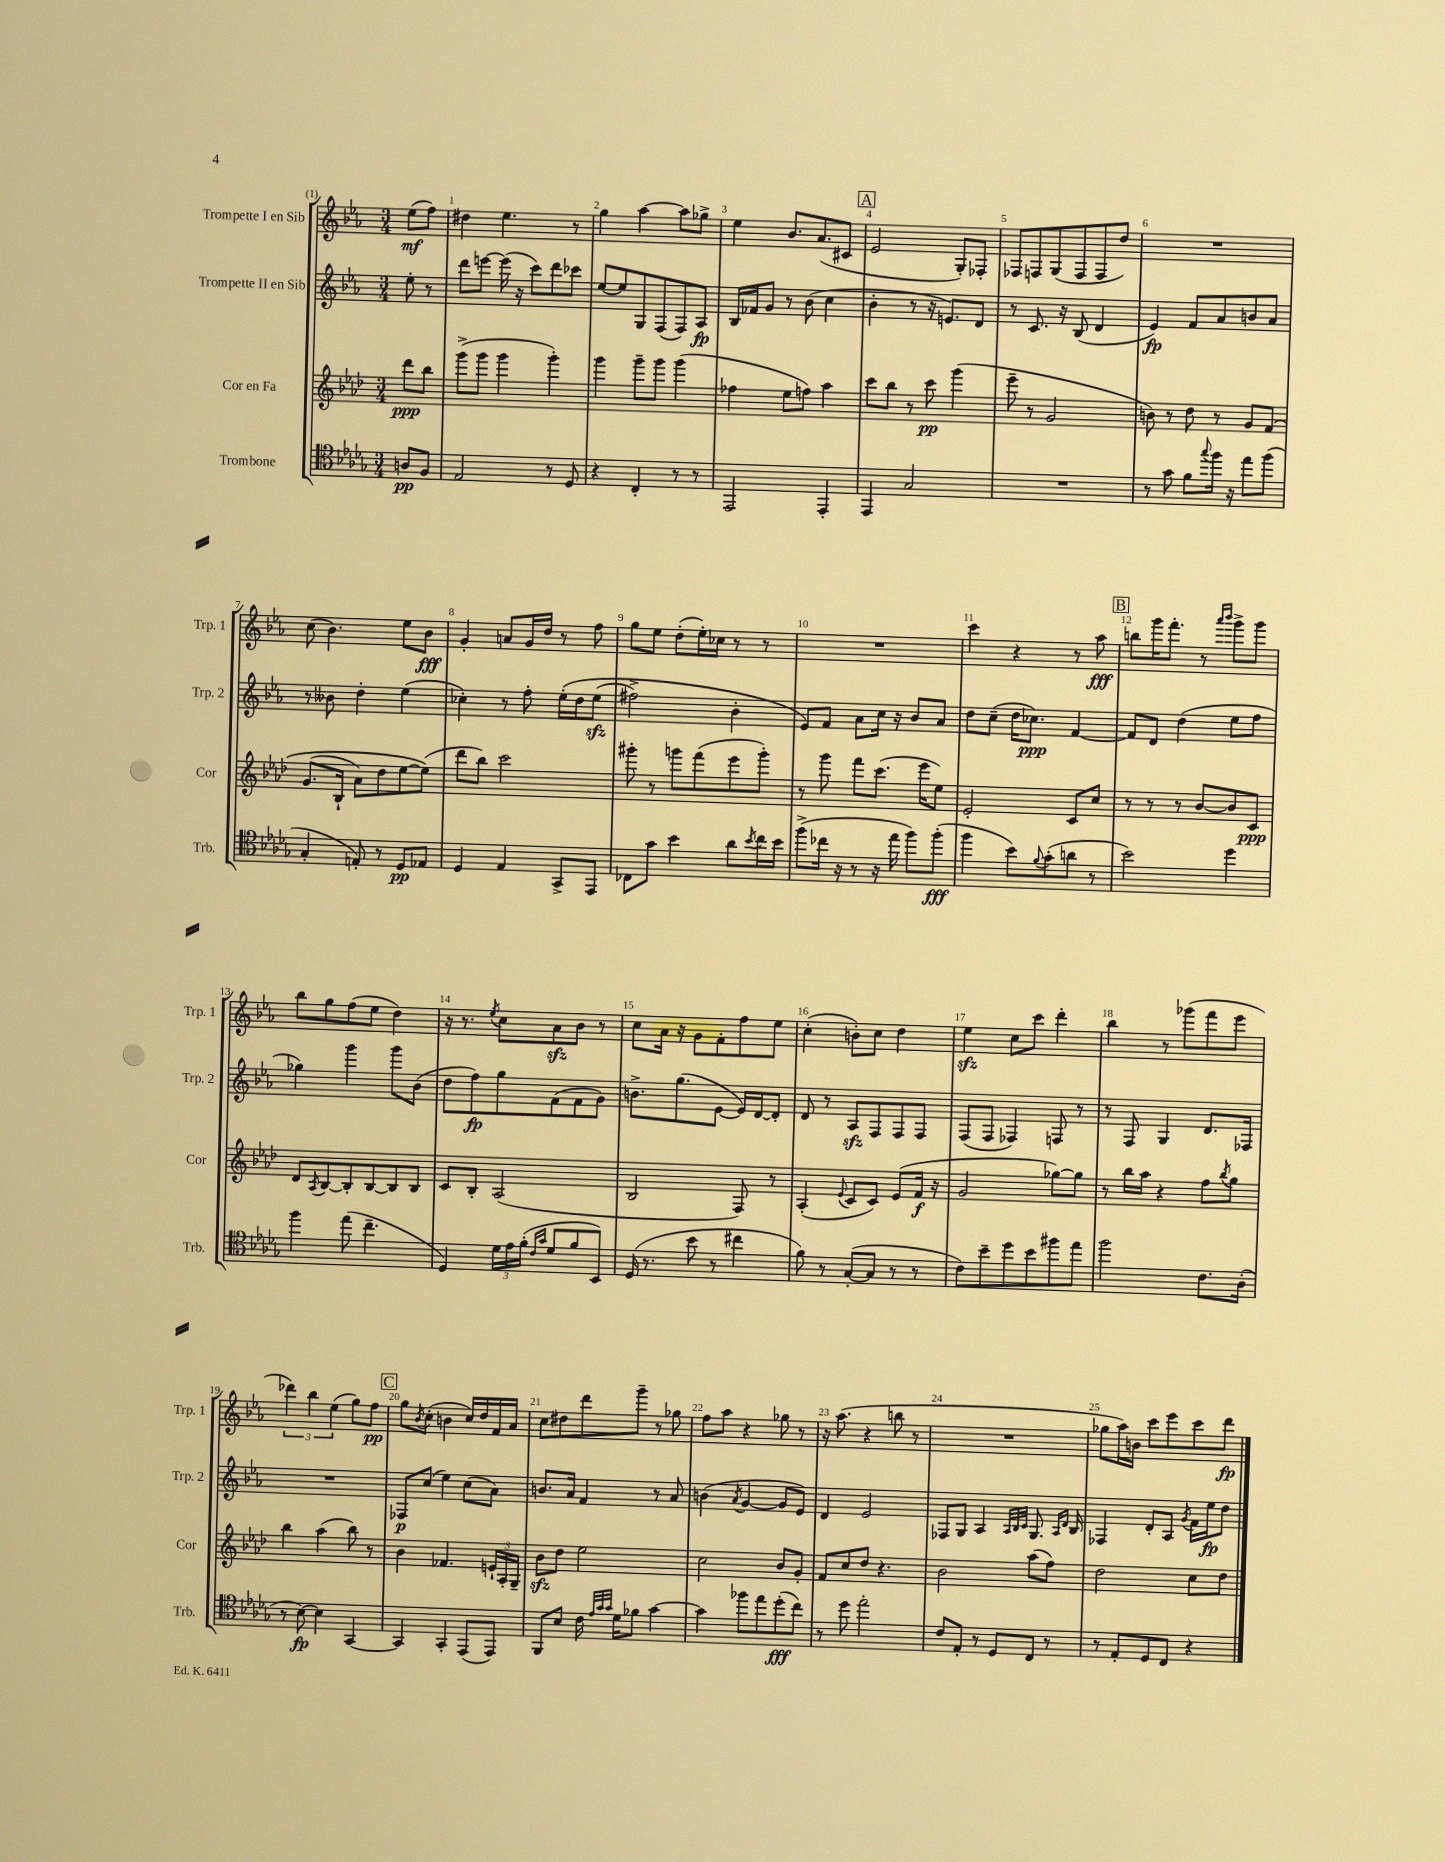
<<
\new StaffGroup <<
\new Staff = "s0" \with { instrumentName = "Trompette I en Sib" shortInstrumentName = "Trp. 1" } {
    \clef treble \key ees \major \numericTimeSignature \time 3/4 \partial 4
    ees''8\mf( f''8) |
    dis''4 ees''4. r8 |
    g''4 aes''4~ aes''8 ges''8-> |
    ees''4 bes'8. aes'8.( cis'8 |
    \mark \markup { \box "A" } ees'2 g8-.) fes8-. |
    fes8 f8 g8( f8 f8 d''8) |
    R2. |
    c''8( bes'4.) ees''8 bes'8\fff |
    g'4-. a'8 g'16 d''16 r8 f''8 |
    g''8 ees''8 d''8-.( ees''16-.) ces''16 r8 r8 |
    R2. |
    c'''4 r4 r8 aes''8\fff |
    \mark \markup { \box "B" } b''8 g'''16 f'''8.-. r8 \grace { aes'''16 bes'''16 } g'''8-> g'''8 |
    bes''8 g''8 f''8( ees''8 d''4) |
    r16 r8. \acciaccatura { ees''8 } c''8 aes'8\sfz bes'8 r8 |
    c''8 aes'16 r16 g'8 f'8-. f''8 ees''8 |
    c''4-.( b'8-.) c''8 d''4 |
    ees''4\sfz c''8 c'''8 d'''4-. |
    bes''4 r8 ges'''8( f'''8 ees'''8 |
    \tuplet 3/2 { des'''4) bes''4 ees''4( } g''8) f''8\pp |
    \mark \markup { \box "C" } g''8 \acciaccatura { bes'8 } c''8-.( b'4 c''16) d''16 f'16 aes'16 |
    c''8 dis''8 d'''8 g'''8-- r8 ges''8 |
    f''8 aes''8 r4 ges''8 r8 |
    r16 aes''8.( r4 b''8 r8 |
    R2. |
    ges''8 aes''16) b'16 c'''8 ees'''8 c'''8 d'''8\fp \bar "|." |
}
\new Staff = "s1" \with { instrumentName = "Trompette II en Sib" shortInstrumentName = "Trp. 2" } {
    \clef treble \key ees \major \numericTimeSignature \time 3/4 \partial 4
    ees''8-. r8 |
    d'''8 e'''8~ e'''16( r16 c'''8) d'''8 ces'''8 |
    ees''8~ ees''8 g8 f8( f8) aes8\fp |
    bes16 fes'16 g'8 r8 bes'8( c''4 |
    \mark \markup { \box "A" } bes'4-. r8 r16 e'8.) d'8 |
    r8 c'8. r16 bes8( d'4 |
    ees'4\fp) f'8 aes'8 b'8 aes'8 |
    r8 beses'8 d''4-. ees''4( |
    ces''4-.) r8 f''8-. ees''16-.\( d''16 ees''8\sfz( |
    fis''2->) bes'4-. |
    ees'8\) f'8 aes'8 c''16 r16 bes'8 aes'8 |
    d''8 c''8--( d''16 ces''8.\ppp) f'4~ |
    \mark \markup { \box "B" } f'8 d'8 d''4( ees''8 f''8 |
    ges''4) g'''4 g'''8 bes'8( |
    d''8 f''8\fp) g''8 f'8( f'8 g'8) |
    b'8.-> g''8.( ees'8~ ees'16) d'16~ d'8-. |
    d'8 r8 aes8\sfz f8 f8 f8 |
    f8( f8 fes4) f8 r8 |
    r8 f8 g4 d'8. fes16 |
    R2. |
    \mark \markup { \box "C" } fes8\p c''8( ees''4) c''8( aes'8) |
    b'8. aes'16 f'4 r8 aes'8 |
    b'4( \acciaccatura { aes'8 } g'4~ g'8 ees'8) |
    d'4 ees'2 |
    fes8 g8 aes4 \grace { aes32 bes32 c'32 } g8. \grace { aes16 d'16 } bes16 |
    fes4 d'8-. aes8 \acciaccatura { g'8 } f'16 ees''16\fp d''8 \bar "|." |
}
\new Staff = "s2" \with { instrumentName = "Cor en Fa" shortInstrumentName = "Cor" } {
    \clef treble \key aes \major \numericTimeSignature \time 3/4 \partial 4
    des'''8\ppp bes''8 |
    g'''8->( g'''8 g'''4 g'''4-.) |
    g'''4 g'''8-- g'''8 g'''4( |
    fes''4 ees''8 f''8) aes''4 |
    \mark \markup { \box "A" } c'''8 bes''8 r8 c'''8\pp g'''4( |
    ees'''8-- r8 g'2 |
    b'8) r8 des''8 r8 g'8 f'8\( |
    g'8.( bes16-! aes'8) des''8 ees''8~ ees''8(\) |
    des'''8 bes''8) c'''2 |
    gis'''8-. r8 g'''8 f'''8( ees'''8 g'''8-.) |
    r8 g'''8 f'''8 c'''8.( ees'''16 ees''8) |
    ees'2-. c'8 c''8 |
    \mark \markup { \box "B" } r8 r8 r8 bes'8~ bes'8 c'8\ppp |
    des'8 \acciaccatura { aes8 } bes8~ bes8-. bes8~ bes8 bes8 |
    c'8 bes8-. aes2( |
    bes2 f8) r8 |
    aes4-.( \appoggiatura { ees'8 } c'8 c'8) ees'8( f'16\f r16 |
    g'2 ges''8~) ges''8 |
    r8 bes''16 aes''16 r4 f''8 \acciaccatura { bes''8 } g''8 |
    bes''4 aes''4( bes''8) r8 |
    \mark \markup { \box "C" } bes'4 fes'4. \tuplet 3/2 { e'16-! aes16-. g16-- } |
    bes'8\sfz des''8 ees''2 |
    c''2 bes'8 g'8-. |
    f'8 c''8 des''8 r4. |
    bes'2 aes''8( f''8) |
    des''2 c''8 des''8 \bar "|." |
}
\new Staff = "s3" \with { instrumentName = "Trombone" shortInstrumentName = "Trb." } {
    \clef tenor \key des \major \numericTimeSignature \time 3/4 \partial 4
    a8\pp f8 |
    ees2 r8 des8 |
    r4 c4-. r8 r8 |
    ees,2 ees,4-. |
    \mark \markup { \box "A" } ees,4 ges2 |
    R2. |
    r8 ges'8 f'8 \appoggiatura { ges''8 } f''16 r16 ees''8 f''8( |
    ges4-. e8-.) r8 des8\pp ees8 |
    des4 ees4 ges,8-> ees,8 |
    ces8 ges'8 bes'4 aes'8 \acciaccatura { bes'8 } c''16 bes'16 |
    f''8->( ces''16 r16 r8 r16 ees''16 f''8) f''8-.\fff( |
    f''4 bes'8) \appoggiatura { f'8 } ges'8-.( a'8 r8 |
    \mark \markup { \box "B" } bes'2) des''4 |
    f''4 ees''8( c''4.-- |
    des4) \tuplet 3/2 { des'16 ees'16 f'16-.( } \grace { c'16 ges'16 } des'8 f'8 bes,8) |
    des16( r8. bes'8 r8 cis''4 |
    f'8) r8 ges8~-.( ges8 r8 r8 |
    c'8) bes'8-- des''8 bes'8 fis''8 ees''8 |
    f''2 c'8. aes16-.( |
    r8 bes8~\fp) bes4 ges,4~ |
    \mark \markup { \box "C" } ges,4 ges,4-. ees,8( ees,8) |
    f,8 bes8 c'16 \grace { ees'32 ges'32 ges'32 } des'16 fes'8 ges'4~ |
    ges'4 fes''8 ees''8 des''8-.\fff( c''8) |
    r8 des''8 ees''2-. |
    c'8 ees8-. r8 des8 c8 r8 |
    r8 ees8-. des8 c8 r4 \bar "|." |
}
>>
>>
\layout { \context { \Score \override BarNumber.break-visibility = ##(#f #t #t) barNumberVisibility = #all-bar-numbers-visible } }
